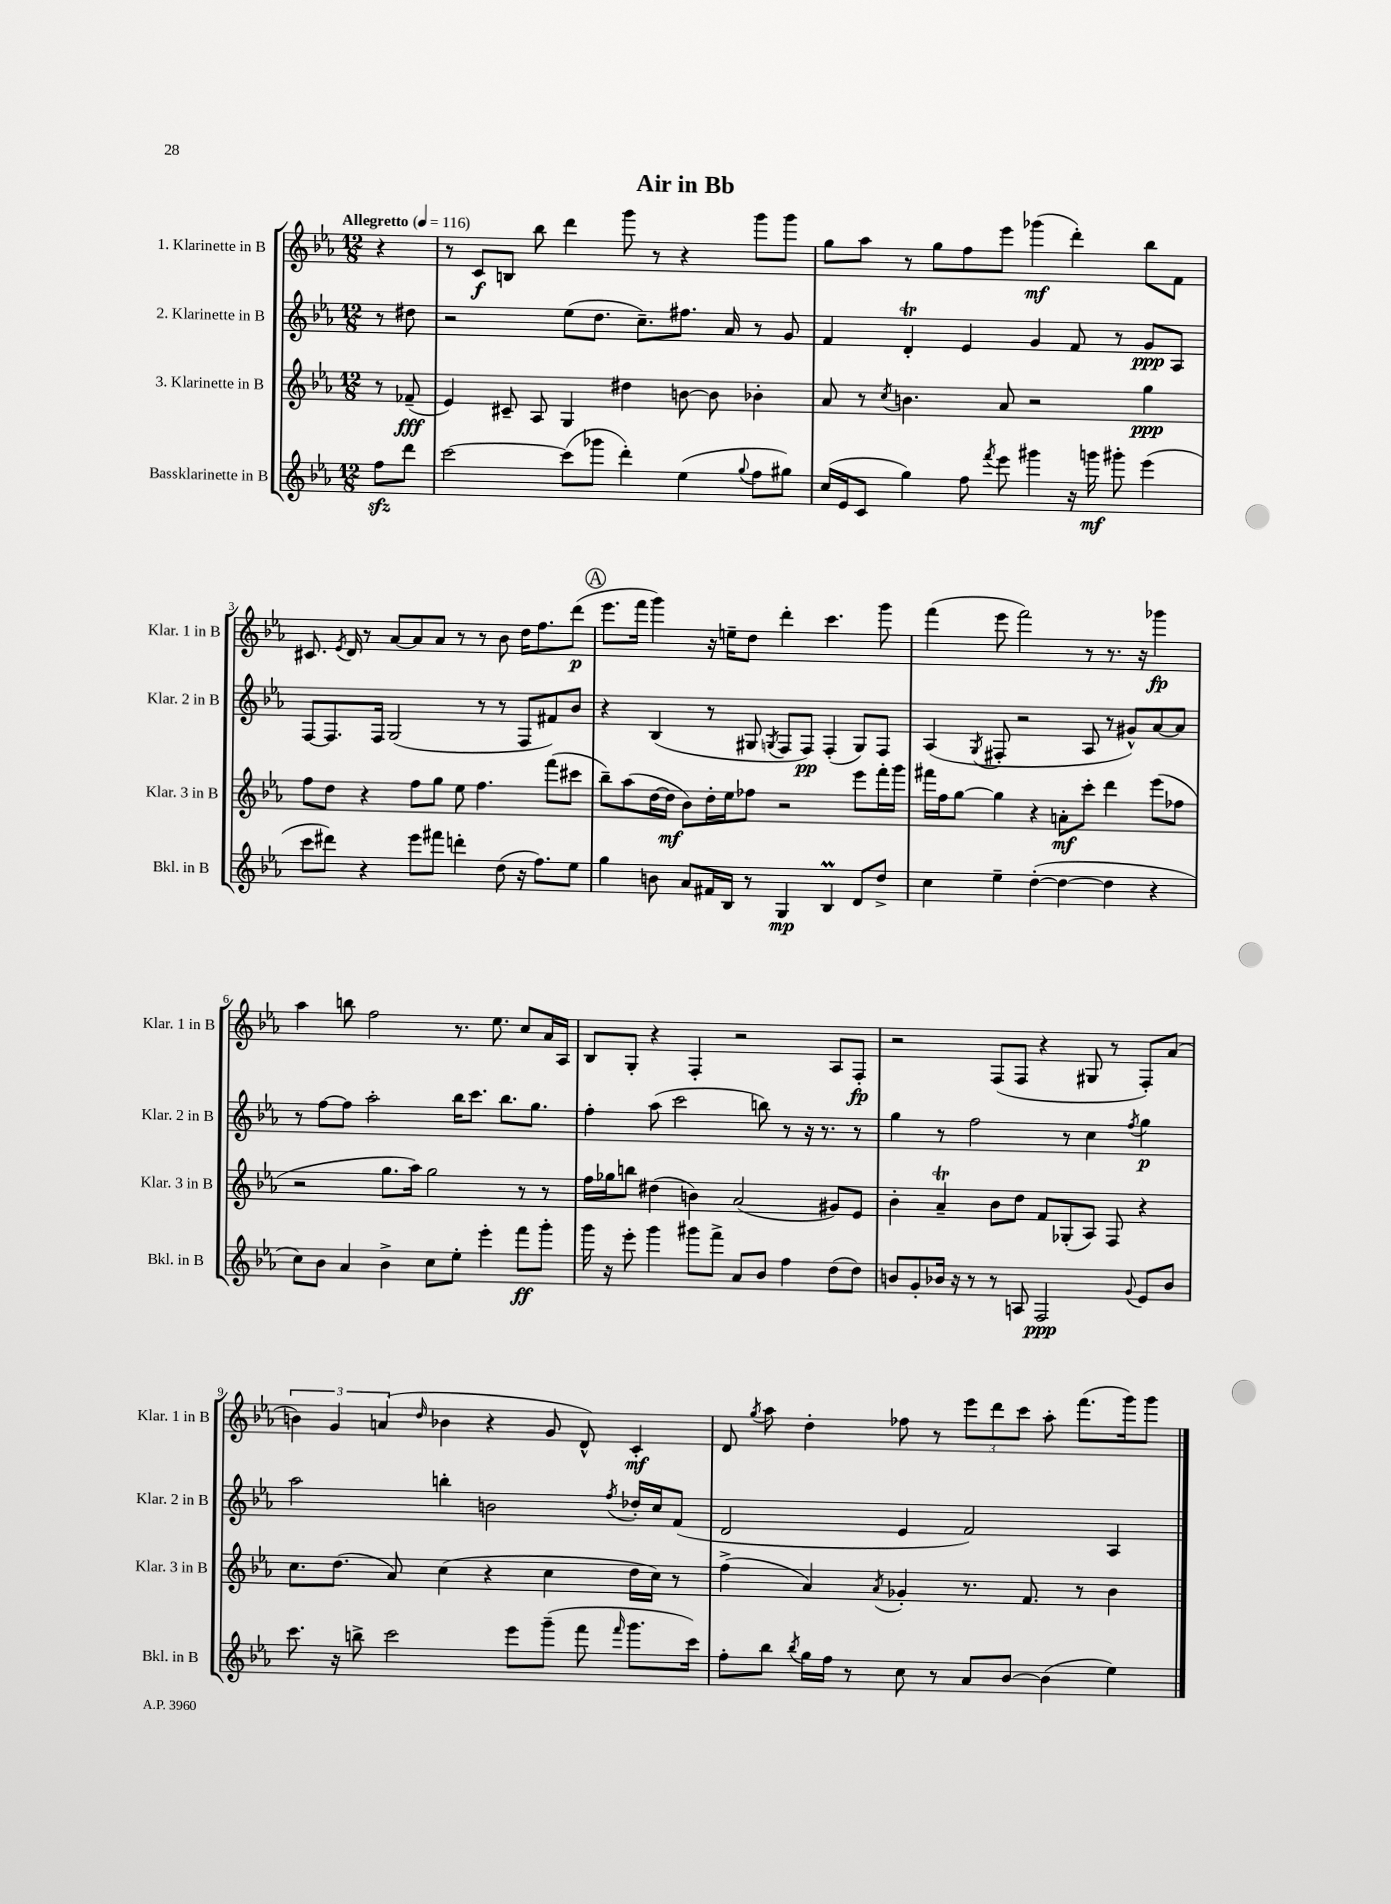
\header { title = "Air in Bb" }
<<
\new StaffGroup <<
\new Staff = "s0" \with { instrumentName = "1. Klarinette in B" shortInstrumentName = "Klar. 1 in B" } {
    \clef treble \key ees \major \numericTimeSignature \time 12/8 \partial 4 \tempo "Allegretto" 4 = 116
    \autoBeamOff r4 |
    r8 c'8[\f b8] bes''8 d'''4 g'''8 r8 r4 g'''8[ g'''8] |
    g''8[ aes''8] r8 g''8[ f''8 ees'''8] ges'''4\mf( d'''4-.) bes''8[ f'8] |
    cis'8. \acciaccatura { ees'8 } d'16 r8 aes'8[~ aes'8 aes'8] r8 r8 bes'8 d''16[ f''8. d'''8]\p( |
    \mark \markup { \circle "A" } ees'''8.[ f'''16] g'''4) r16 e''16[-- d''8] d'''4-. c'''4. g'''8 |
    f'''4( ees'''8 f'''2) r8 r8. r16 ges'''4\fp |
    aes''4 b''8 f''2 r8. ees''8. c''8[ aes'16 aes16] |
    bes8[ g8]-. r4 f4-. r2 aes8[ f8]-.\fp |
    r2 f8[( f8] r4 gis8 r8 f8[-.) aes'8]( |
    \tuplet 3/2 { b'4) g'4 a'4( } \grace { d''16 } bes'4 r4 g'8 d'8-^) c'4-.\mf |
    d'8 \acciaccatura { g''8 } aes''8 d''4-. fes''8 r8 \tuplet 3/2 { ees'''8[ d'''8 c'''8] } aes''8-. f'''8.[( g'''16) g'''8] \bar "|." |
}
\new Staff = "s1" \with { instrumentName = "2. Klarinette in B" shortInstrumentName = "Klar. 2 in B" } {
    \clef treble \key ees \major \numericTimeSignature \time 12/8 \partial 4
    \autoBeamOff r8 dis''8 |
    r2 ees''8[( d''8.] c''8.[--) fis''8.] aes'16 r8 g'8 |
    f'4 d'4-.\trill ees'4 g'4 f'8 r8 g'8[\ppp aes8] |
    f8[~ f8. f16] g2( r8 r8 f8[ fis'8) bes'8] |
    \mark \markup { \circle "A" } r4 bes4( r8 gis8 \acciaccatura { g8 } f8[ f8]\pp) f4-.( g8[) f8] |
    aes4( \acciaccatura { g8 } fis8-. r2 aes8 r8 gis'8[-^) aes'8~ aes'8] |
    r8 f''8[~ f''8] aes''2-. bes''16[ c'''8.] bes''8.[ g''8.] |
    f''4-. aes''8( c'''2 b''8) r8 r16 r8. r8 |
    g''4 r8 f''2 r8 c''4 \acciaccatura { f''8 } g''4\p |
    aes''2 b''4-. b'2 \acciaccatura { f''8 } des''16[-. c''16 f'8]( |
    d'2 ees'4 f'2) aes4 \bar "|." |
}
\new Staff = "s2" \with { instrumentName = "3. Klarinette in B" shortInstrumentName = "Klar. 3 in B" } {
    \clef treble \key ees \major \numericTimeSignature \time 12/8 \partial 4
    \autoBeamOff r8 fes'8--\fff( |
    ees'4) cis'8-- aes8 g4 dis''4 b'8~ b'8 bes'4-. |
    aes'8 r8 \acciaccatura { c''8 } b'4. aes'8 r2 g''4\ppp |
    f''8[ d''8] r4 f''8[ g''8] ees''8 f''4. f'''8[( cis'''8] |
    \mark \markup { \circle "A" } bes''8[--) aes''8( d''16~ d''16]\mf bes'8[) d''16-. ees''16 fes''8] r2 ees'''8[ f'''16-. g'''16] |
    fis'''16[ f''16 g''8]~ g''4 r4 a'8[-.\mf c'''8]-. d'''4 ees'''8[( fes''8] |
    r2 g''8.[ aes''16]) g''2 r8 r8 |
    f''16[ ges''16 b''8] dis''4( b'4) aes'2( gis'8[) ees'8] |
    bes'4-. aes'4--\trill bes'8[ d''8] f'8[ ges8-.( aes8]) f8 r4 |
    c''8.[ d''8.]( aes'8) c''4( r4 c''4 d''16[ c''16]) r8 |
    f''4->( aes'4) \acciaccatura { aes'8 } ges'4-. r8. f'8. r8 bes'4 \bar "|." |
}
\new Staff = "s3" \with { instrumentName = "Bassklarinette in B" shortInstrumentName = "Bkl. in B" } {
    \clef treble \key ees \major \numericTimeSignature \time 12/8 \partial 4
    \autoBeamOff f''8[\sfz d'''8] |
    c'''2~ c'''8[( ges'''8] d'''4-.) ees''4( \appoggiatura { g''8 } f''8[ gis''8]) |
    c''16[( ees'16 c'8] g''4) f''8 \acciaccatura { f'''8 } ees'''8 gis'''4 r16 g'''16\mf gis'''8-. ees'''4( |
    c'''8[ dis'''8]) r4 ees'''8[ fis'''8] d'''4-. d''8( r16 f''8.[) ees''8] |
    \mark \markup { \circle "A" } g''4 b'8 aes'8[ fis'16 bes16] r8 g4\mp bes4\prall d'8[ d''8]-> |
    c''4 ees''4-- d''4~-.( d''4~ d''4 r4 |
    c''8[) bes'8] aes'4 bes'4-> c''8[ ees''8]-. ees'''4-. f'''8[\ff g'''8]-. |
    g'''16 r16 ees'''8-. g'''4 gis'''8[ f'''8]-> aes'8[ bes'8] f''4 d''8[( d''8]) |
    b'8[ g'8-. bes'16] r16 r8 r8 a8 f2\ppp \appoggiatura { g'8 } ees'8[ bes'8] |
    c'''8. r16 b''8-> c'''2 ees'''8[ g'''8]--( f'''8 \grace { f'''16 } g'''8.[ c'''16]) |
    f''8[-. bes''8] \acciaccatura { bes''8 } g''16[ f''16] r8 c''8 r8 aes'8[ bes'8]~ bes'4( ees''4) \bar "|." |
}
>>
>>
